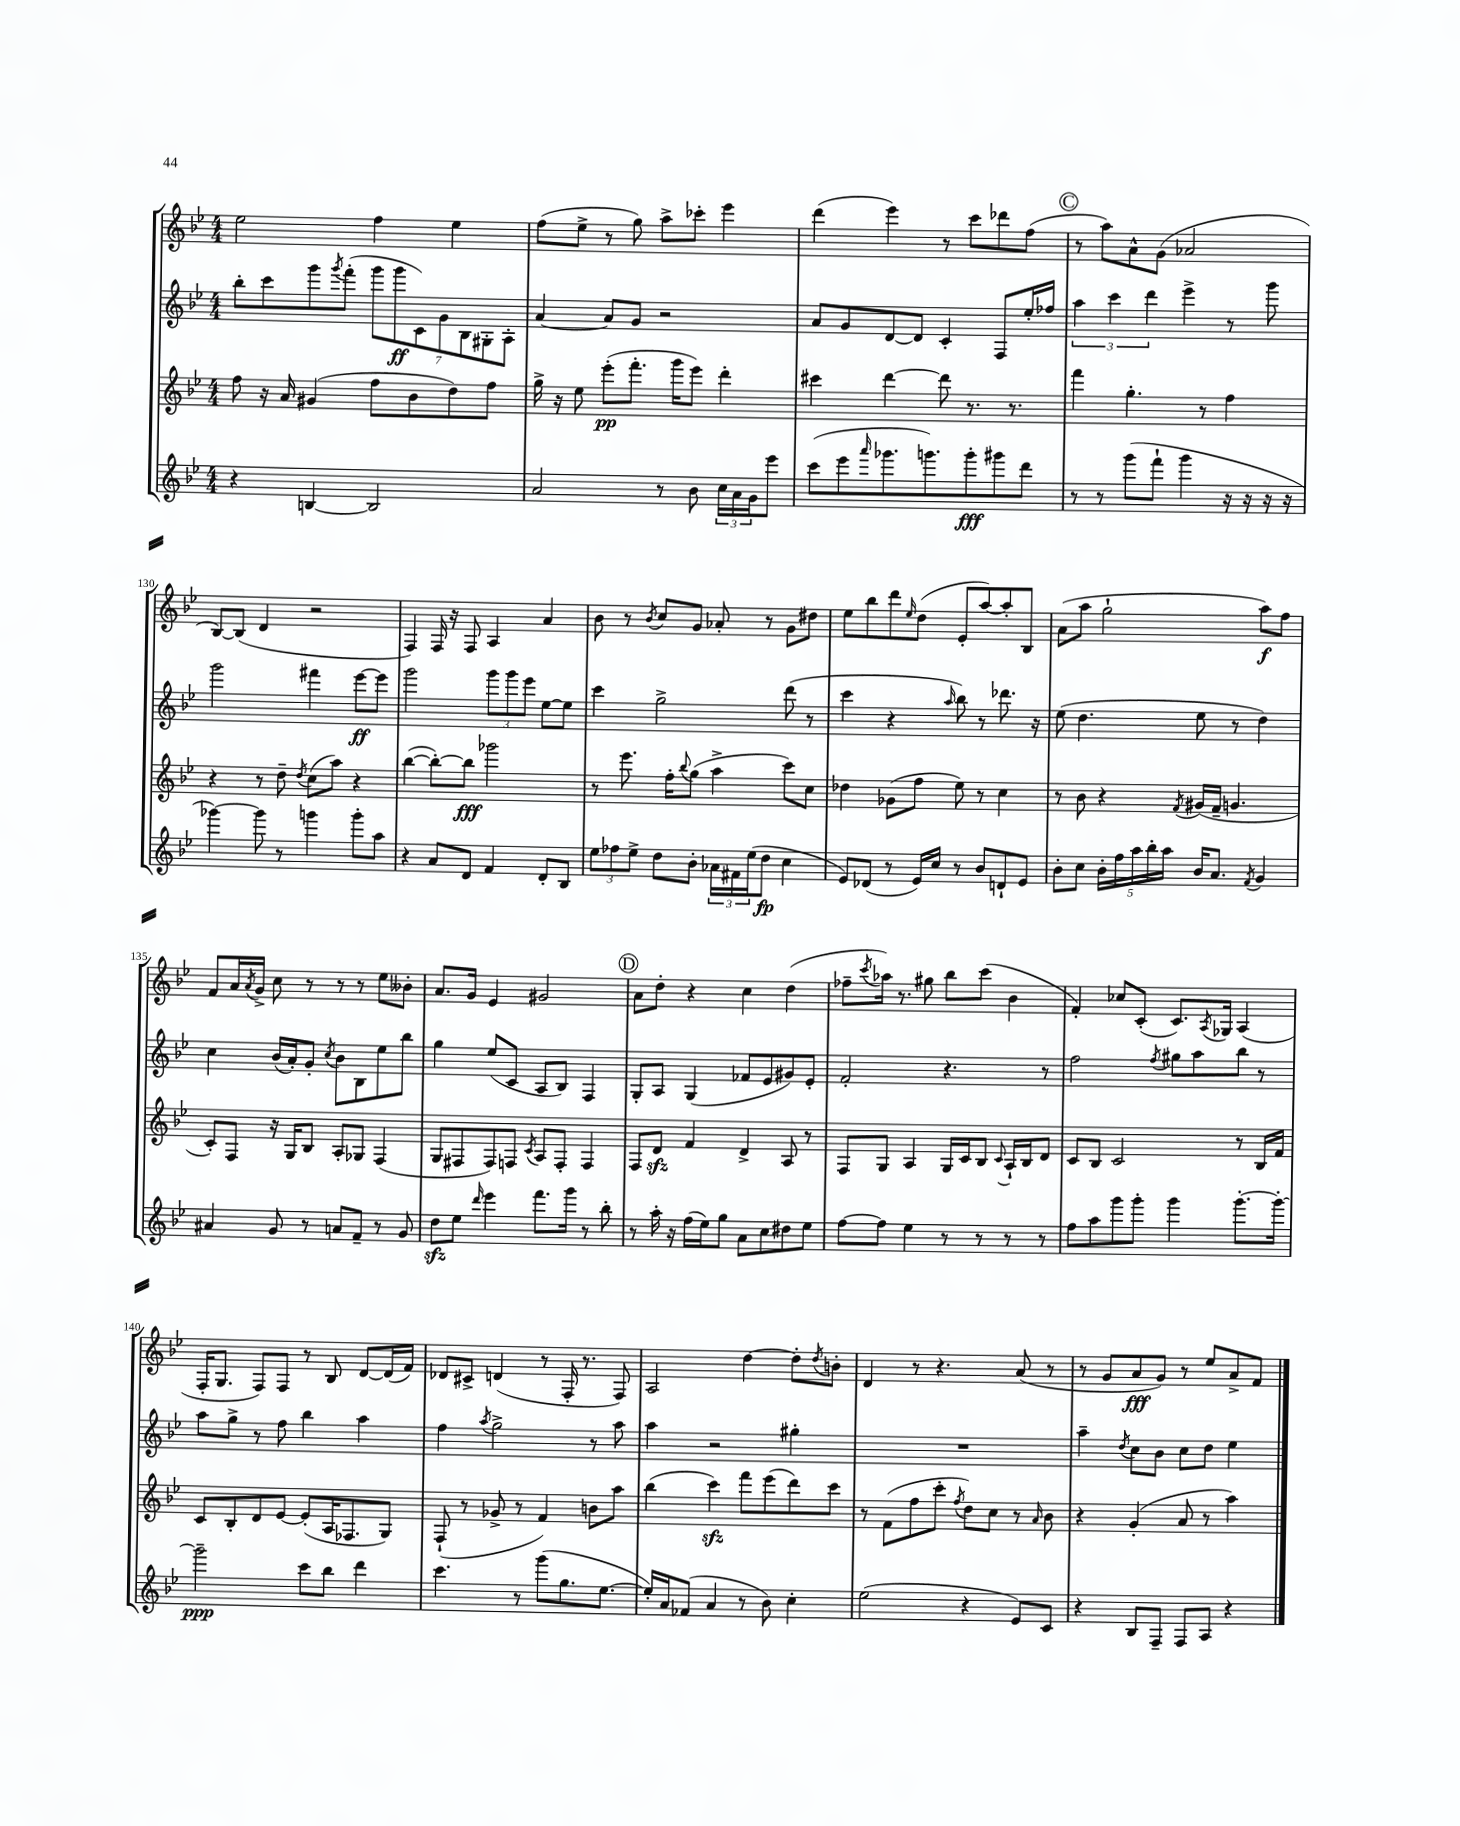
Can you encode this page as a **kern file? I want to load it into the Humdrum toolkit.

**kern	**kern	**kern	**kern
*staff4	*staff3	*staff2	*staff1
*clefG2	*clefG2	*clefG2	*clefG2
*k[b-e-]	*k[b-e-]	*k[b-e-]	*k[b-e-]
*M4/4	*M4/4	*M4/4	*M4/4
4r	8ff\	8bb-'\L	2ee-\
.	16r	8ccc\	.
.	16a/	.	.
[4B/	(4g#/	8ggg\	.
.	.	8qggg/	.
.	.	(8fff'\J	.
2B/]	8ff\L	14ggg\L	4ff\
.	.	14ggg\	.
.	8b-\	.	.
.	.	14c\)	.
.	.	14g\	.
.	8dd\)	.	4ee-\
.	.	14B-\	.
.	.	14G#'\	.
.	8ff\J	.	.
.	.	14A'\J	.
=	=	=	=
2a/	16gg^\	[4a/	(8ff\L
.	16r	.	.
.	8ee-\	.	8ee-^\J
.	(8eee-'\L	8a/]L	8r
.	8.fff'\J	8g/J	8gg\)
8r	.	2r	8aa^\L
.	16ggg\LK	.	.
8b-\	8eee-\J)	.	8ccc-'\J
24cc\LL	4ddd'\	.	4eee-\
24a\	.	.	.
24g\J	.	.	.
8eee-\J	.	.	.
=	=	=	=
(8ccc\L	4ccc#\	8a/L	(4ddd\
8eee-\	.	8g/	.
16qqaaa/	.	.	.
8.ggg-\	[4ddd\	[8d/	4eee-\)
.	.	8d/]J	.
8.ggg\)	.	.	.
.	8ddd\]	4c'/	8r
8ggg'\	8.r	.	8ccc\L
8ggg#\	.	8F/L	8ddd-\
.	8.r	.	.
8ddd\J	.	16ee-'/L	(8ff\J
.	.	16ff-/JJ	.
=	=	=	=
8r	4fff\	6aa\	8r
8r	.	.	8aa\L)
.	.	6ccc\	.
(8ggg\L	4.gg'\	.	8a^^\
.	.	6ddd\	.
8fff`\J	.	.	(8g\J
4ggg\	.	4eee-^\	2a-/
.	8r	.	.
16r	4ff\	8r	.
16r	.	.	.
16r	.	8ggg\	.
16r	.	.	.
=	=	=	=
[4ggg-\)	4r	2ggg\	[8B-/L)
.	.	.	(8B-/]J
8ggg-\]	8r	.	4d/
8r	8dd~\	.	.
.	8qdd/	.	.
4ggg\	(8cc\L	4fff#\	2r
.	8aa\J)	.	.
8ggg'\L	4r	[8eee-\L	.
8aa\J	.	8eee-\]J	.
=	=	=	=
4r	([4bb-\	2ggg\	4F/)
8a/L	8bb-'\_L)	.	16F/
.	.	.	16r
8d/J	8bb-\]J	.	8F/
4f/	2ggg-\	12ggg\L	4A/
.	.	12ggg\	.
.	.	12eee-\J	.
8d'/L	.	[8ee-\L	4a/
8B-/J	.	8ee-\]J	.
=	=	=	=
12ee-\L	8r	4ccc\	8b-\
12ff-\	.	.	.
.	8.eee-\	.	8r
12ee-^\J	.	.	.
.	.	.	8qb-/
8dd\L	.	2gg^\	8cc/L
.	16ff'\LK	.	.
.	8qqbb-/	.	.
8b-'\J	(8gg\J	.	8g/J
24a-\LL	4aa^\	.	8a-'/
24f#\	.	.	.
(24ee-\J	.	.	.
8dd\J	.	.	8r
4cc\	8ccc\L)	(8ddd\	8g\L
.	8cc\J	8r	8dd#\J
=	=	=	=
8e-/L)	4dd-\	4ccc\	8ee-\L
(8d-/J	.	.	8bb-\
8r	(8g-\L	4r	8ddd\
.	.	.	16qqee-/
16e-/LL)	8ff\J	.	(8dd\J
16cc/JJ	.	.	.
.	.	16qqaa/	.
8r	8ee-\)	8bb-\)	8e-'/L
8b-/L	8r	8r	[8aa/)
8d`/	4cc\	8.ddd-\	8aa'/]
8e-/J	.	.	8B-/J
.	.	16r	.
=	=	=	=
8b-'\L	8r	(8ee-\	(8a\L
8cc\J	8b-\	4.dd\	8aa\J
20b-'\LL	4r	.	2gg`\
20ff\	.	.	.
20aa\	.	.	.
20bb-'\	.	.	.
20aa\JJ	.	.	.
.	8qf/	.	.
16b-/LK	(16g#/LL	8ee-\	.
8.a/J	16f~/JJ	.	.
.	4.g/	8r	.
8qf/	.	.	.
4g/	.	4dd\)	8aa\L)
.	.	.	8ff\J
=	=	=	=
4a#/	8c'/L)	4cc\	8f/L
.	8F/J	.	16a/L
.	.	.	8qa/
.	.	.	16g^/JJ
8g/	16r	(16b-/LL	8cc\
.	16G/LK	16a'/J)	.
8r	8B-/J	8g'/J	8r
.	.	8qcc/	.
8a/L	8A'/L	8b-\L	8r
8f~/J	8G-/J	8B-\	8r
8r	(4F/	8ee-\	8ee-\L
8g/	.	8bb-\J	8b--'\J
=	=	=	=
8dd\L	8G/L	4gg\	8.a/L
8ee-\J	8F#/	.	.
.	.	.	16g/Jk
16qqddd/	.	.	.
4eee-\	8F#/)	(8ee-/L	4e-/
.	8F/J	8c/J	.
.	8qc/	.	.
8.fff\L	8A/L	8A/L	2g#/
.	8F'/J	8B-/J)	.
16ggg\Jk	.	.	.
8r	4F/	4F/	.
8bb-'\	.	.	.
=	=	=	=
8r	8F/L	8G'/L	8a\L
16aa'\	8d/J	8A/J	8dd'\J
16r	.	.	.
(16ff\LL	4f/	(4G/	4r
16ee-\J)	.	.	.
8gg\J	.	.	.
8a\L	4d^/	8f-/L	4cc\
8cc\	.	8e-/	.
8dd#\	8A/	8g#/)	(4dd\
8ee-\J	8r	8e-'/J	.
=	=	=	=
[8ff\L	8F/L	2f'/	8ff-~\L
.	.	.	8qccc/
8ff\]J	8G/J	.	16aa-\Jk)
.	.	.	8.r
4ee-\	4A/	.	.
.	.	.	8gg#\
8r	16G/LL	4.r	8bb-\L
.	16c/J	.	.
8r	8B-/J	.	(8ccc\J
.	8qqc/	.	.
8r	16A`/LL	.	4b-\
.	16B-/J	.	.
8r	8d/J	8r	.
=	=	=	=
8ff\L	8c/L	2ff\	4f'/)
8aa\	8B-/J	.	.
8ggg\	2c/	.	8cc-/L
8ggg'\J	.	.	(8c'/J
.	.	8qff/	.
4ggg\	.	8gg#\L	8.c/L)
.	.	8aa\	.
.	.	.	8qA/
.	.	.	16G-/Jk
[8.ggg'\L	8r	8bb-\J	(4A/
.	16B-/LL	8r	.
16ggg'\_Jk	16f/JJ	.	.
=	=	=	=
2ggg~\]	8c/L	8aa\L	16F'/LK
.	.	.	8.G/J
.	8B-'/	8gg^\J	.
.	8d/	8r	8F/L)
.	[8e-/J	8ff\	8F/J
8ccc\L	(8e-'/]L	4bb-\	8r
8bb-\J	16A/K	.	8B-/
.	8.F-/	.	.
4ddd\	.	4aa\	[8d/L
.	8G/J)	.	(16d/]L
.	.	.	16f/JJ)
=	=	=	=
4.ccc\	(8F`/	4ff\	8d-/L
.	8r	.	8c#^/J
.	.	8qaa/	.
.	8g-^/	2gg^\	(4d/
8r	8r	.	.
(8ggg\L	4f/)	.	8r
8.gg\	.	.	16F'/
.	.	.	8.r
.	8b\L	8r	.
[8.ee-\J	.	.	.
.	8aa\J	8aa\	8F/)
=	=	=	=
16ee-'/]LL)	(4bb-\	4aa\	2A/
16a/J	.	.	.
(8f-/J	.	.	.
4a/	4ccc\)	2r	.
8r	8fff\L	.	[4dd\
8b-\)	(8eee-\	.	.
4cc'\	8ddd\)	4gg#'\	8dd'\]L
.	.	.	8qdd/
.	8ccc\J	.	8b'\J
=	=	=	=
(2ee-\	8r	1r	4d/
.	(8f\L	.	.
.	8ff\	.	8r
.	8ccc'\J	.	4.r
.	8qff/	.	.
4r	8dd\L)	.	.
.	8cc\J	.	.
8e-/L)	8r	.	(8a/
.	16qqa/	.	.
8c/J	8b-\	.	8r
=	=	=	=
4r	4r	4aa~\	8r
.	.	.	8g/L
.	.	8qdd/	.
8B-/L	(4g'/	8cc\L	8a/
8F~/J	.	8b-\J	8g/J)
8F/L	8a/	8cc\L	8r
8A/J	8r	8dd\J	8ee-/L
4r	4aa\)	4ee-\	8a^/
.	.	.	8f/J
==	==	==	==
*-	*-	*-	*-
